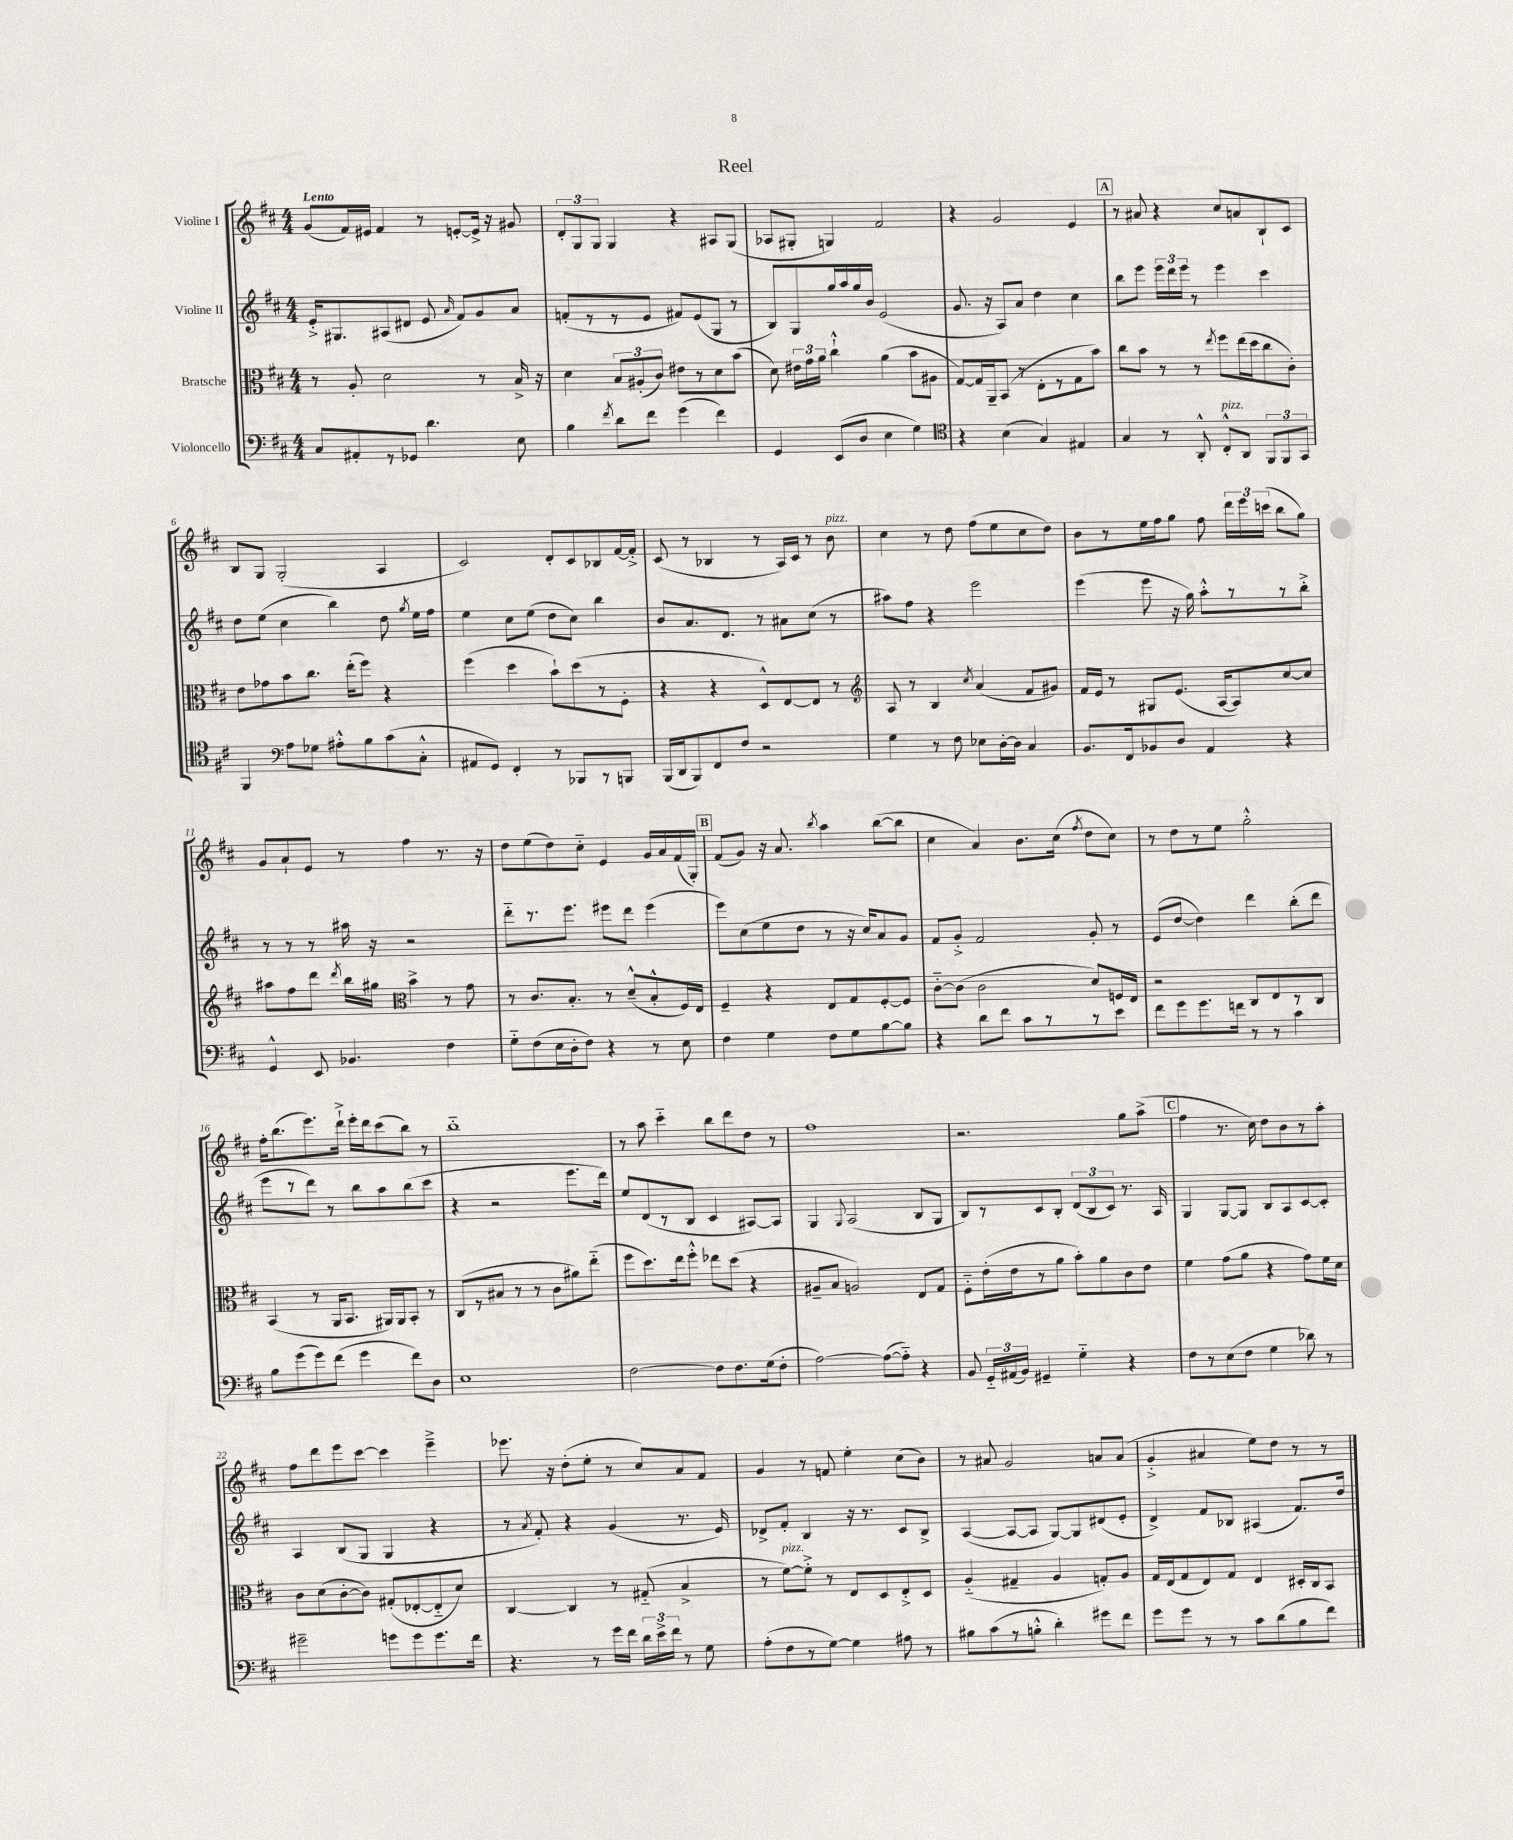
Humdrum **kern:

**kern	**kern	**kern	**kern
*part4	*part3	*part2	*part1
*staff4	*staff3	*staff2	*staff1
*I"Violoncello	*I"Bratsche	*I"Violine II	*I"Violine I
*clefF4	*clefC3	*clefG2	*clefG2
*k[f#c#]	*k[f#c#]	*k[f#c#]	*k[f#c#]
*M4/4	*M4/4	*M4/4	*M4/4
=1	=1	=1	=1
!	!	!	!LO:TX:a:B:t=Lento
8C#/L	8r	16e'^/KL	(8g/L
.	.	8.G#X/	.
8AA#X'/	8A'/	.	16f#/L)
.	.	.	16e#X/JJ
8r	2d\	(8A#X/	4f#/
8GG-X/J	.	8d#X/J	.
4.d\	.	8e/	8r
.	.	16qqa/	.
.	.	8f#/L)	[8en'/L
.	8r	8g/	16e^/Jk]
.	.	.	16r
8E\	16B^/	8a/J	8g#X/
.	16r	.	.
=2	=2	=2	=2
4B\	4d\	(8fn'/L	12d'/L
.	.	.	12G/
.	.	8r	.
.	.	.	12G/J
8qf#/	.	.	.
8d\L	12B/L	8r	4G/
.	(12A#X'/	.	.
8f#\J	.	8e/J	.
.	12c#/J)	.	.
(4g\	8e#X\L	8f#X/L)	4r
.	8r	(8e/	.
4f#\)	8d\	8G/J	8A#X/L
.	(8b\J	8r	(8G/J
=3	=3	=3	=3
4GG/	8d\)	8B/L)	8A-X/L
.	24e#X\LL	8G/	8G#X'/J
.	24g\	.	.
.	24a\JJ	.	.
(8EE/L	4cc#`^^\	16gg/L	4Gn/)
.	.	16aa/	.
8D/J	.	16gg/	.
.	.	16b/JJ	.
4E\	(4a\	(2e/	2f#/
4G\)	8b\L	.	.
.	8A#X\J	.	.
=4	=4	=4	=4
*clefC4	*	*	*
4r	[8G/L)	8.g/	4r
.	16G/L]	.	.
.	16AA~/J	16r	.
(4B\	(8BB/J	8A/L)	2g/
.	8r	8a/J	.
4G/)	8E'\L	4dd\	.
.	8r	.	.
4E#X/	8G\	4cc#\	4e/
.	8b\J)	.	.
!!LO:REH:place=s1:t=A
=5	=5	=5	=5
4G/	8cc#\L	8bb\L	8r
.	8b\J	8eee\J	8a#X/
8r	8r	24eee\LL	4r
.	.	24ddd\	.
.	.	24eee\JJ	.
8AA'^^/	8r	8r	.
.	8qee/	.	.
!LO:TX:a:i:t=pizz.	!	!	!
8C#'^^/L	8ff#\L	4eee\	8cc#/L
8AA/J	(16ee\L	.	8an/
.	16dd\J	.	.
12FF#/L	8cc#\	4ccc#\	8B`/
12FF#/	.	.	.
.	8c#'\J)	.	8c#/J
12GG/J	.	.	.
!!LO:LB:g=z
=6	=6	=6	=6
4FF#/	8e\L	8dd\L	8B/L
.	8g-X\	(8ee\J	8G/J
*clefF4	*	*	*
8A\L	8b\	4cc#\	(2G'/
8G-X\J	8.cc#\J	.	.
8A#X'^^\L	.	4bb\)	.
.	(16ee'\KL	.	.
8B\	8ff#\J)	.	.
(8c#\	4r	8dd\	4A/
.	.	8qgg/	.
8C#'^^\J	.	16ee\LL	.
.	.	16ff#\JJ	.
=7	=7	=7	=7
8AA#X/L	(4ff#\	4ee\	2c#/)
8GG/J)	.	.	.
4FF#'/	4dd\	8cc#\L	.
.	.	(8ee\J	.
8r	8b`\L)	8dd\L	8d'/L
8BBB-X/L	(8dd\	8cc#\J)	8c#/
8r	8r	4bb\	8B-X/
8BBBn/J	8F#'\J	.	[16f#/L
.	.	.	16f#'^/JJ]
=8	=8	=8	=8
(16BBB/LL	4r	8b/L	(8c#/
16DD/J	.	.	.
8BBB/)	.	8.a/	8r
8FF#/	4r	.	4B-X/
.	.	8.d/J	.
8F#/J	.	.	.
2r	8D^^/L)	8r	8r
.	[8E/	8a#X\L	16A/LL)
.	.	.	16c#/JJ
.	8E/J]	(8cc#\J	8r
!	!	!	!LO:TX:a:i:t=pizz.
.	8r	8r	8b\
=9	=9	=9	=9
*	*clefG2	*	*
4G\	8A/	8aa#X\L)	4cc#\
.	8r	8ff#\J	.
8r	4B/	4r	8r
8F#\	.	.	8dd\
.	8qcc#/	.	.
8E-X\L	(4a/	2eee\	(8ff#\L
[16D'\L	.	.	8ee\
16D\JJ]	.	.	.
4C#/	8f#/L	.	8cc#\
.	8g#X/J)	.	8dd\J)
=10	=10	=10	=10
8.BB/L	16f#/LL	(4eee\	8b\L
.	16e/JJ	.	.
.	8r	.	8r
16FF#/k	.	.	.
8BB-X/	8G#X/L	8eee\	16ee\L
.	.	.	16ff#\J
8D/J	(8.e/J	16r	8gg\J
.	.	16gg\)	.
4AA/	.	8aa'^^\L	8ff#\
.	[16A/KL	.	.
.	8A/])	8r	24ddd\LL
.	.	.	24eee\
.	.	.	(24cccn\JJ
4r	[8cc#/	8r	8bb\L
.	8cc#/J]	8bb'^\J	8gg\J)
!!LO:LB:g=z
=11	=11	=11	=11
4GG^^/	8aa#X\L	8r	8g/L
.	8ff#\	8r	8a`/
8EE/	8ddd\J	8r	8e/J
.	8qddd/	.	.
4.BB-X/	16bb\LL	16aa#X\	8r
.	16gg#X\JJ	16r	.
*	*clefC3	*	*
.	4b^\	2r	4ff#\
4F#\	8r	.	8.r
.	8g\	.	.
.	.	.	16r
=12	=12	=12	=12
8G\L	8r	8ddd\L	8dd\L
(8F#\	8.c#/L	8.r	(8ee\
16E\L	.	.	8dd\)
16D'\J	8.B'/J	8.eee\J	.
8F#\J)	.	.	8cc#\J
4r	8r	8eee#X\L	4e/
.	(8d~^^/L	8ddd\J	.
8r	8B'^^/	(4eee#\	16g/LL
.	.	.	16a/
8E\	16F#/L)	.	(16f#/
.	16E/JJ	.	16G'/JJ)
!!LO:REH:place=s1:t=B
=13	=13	=13	=13
4F#\	4F#~/	8eee\L)	(8f#/L
.	.	(8cc#\	8g/J)
4G\	4r	8ee\	16r
.	.	.	8.a/
.	.	8dd\J	.
.	.	.	8qbb/
8F#\L	8E/L	8r	4aa\
8G\	8G/	16r	.
.	.	16cc#/KL)	.
[8B\	[8F#'/	8a/	([8bb\L
8B\J]	8F#/J]	8g/J	8bb\J]
=14	=14	=14	=14
4r	[8c#\L	8f#/L	4cc#\
.	(8c#\J]	8g'^/J	.
8d\L	2c#\	2f#/	4a/)
8f#\J	.	.	.
8c#\L	.	.	8.b\L
8r	.	.	.
.	.	.	(16cc#\Jk
.	.	.	8qff#/
8r	8d/L)	8g'/	8dd\L
8e\J	16Fn/L	8r	8cc#\J)
.	16E/JJ	.	.
=15	=15	=15	=15
8f#\L	2r	(8e/L	8r
8g\	.	[8dd/J	8dd\L
8.g\	.	4dd\])	8r
.	.	.	8ee\J
16fn\Jk	.	.	.
8r	8C#/L	4ddd\	2gg'^^\
8r	8E/	.	.
4c#\	8r	(8bb'\L	.
.	8C#/J	8ddd\J	.
!!LO:LB:g=z
=16	=16	=16	=16
8B\L	(4BB/	8eee\L	16ff#'\KL
.	.	.	(8.bb\
(8g\	.	8r	.
8g\)	8r	8ddd\J)	8.eee\)
(8f#\J	16AA/KL	8r	.
.	8.BB/J	.	16ddd`^\Jk
4g\	.	8bb\L	16eee'\LL
.	.	.	16ddd\J
.	16AA#X/LL)	8aa\	(8ccc#\
.	16AA#/J	.	.
8f#\L)	8BB'/J	(8bb\	8bb\J)
8D\J	8r	8ccc#\J	8r
=17	=17	=17	=17
1E	(8C#/L	4r	1bb
.	8r	.	.
.	8B#X/J	2r	.
.	8r	.	.
.	8r	.	.
.	8c#\L	.	.
.	8a#X\)	8.eee\L	.
.	(8ee\J	.	.
.	.	16ddd\Jk)	.
=18	=18	=18	=18
[2F#\	8ff#\L	8ee/L	8r
.	8.dd\)	(8d/	8aa\
.	.	8r	4ccc#\
.	16ee\k	.	.
.	8ff#'^^\J	8B/J	.
8F#\L]	8ee-X\L	4c#/	8bb\L
8.F#\	(8dd\J	.	8ddd\
.	4r	[8A#X/L)	8dd\J
(16G\k	.	.	.
8F#'\J	.	8A#/J]	8r
=19	=19	=19	=19
[2A\)	8A#X~/L	4G/	1ff#
.	8B/J	.	.
.	.	8qqG/	.
.	2An/)	(2A/	.
(8A\L_	.	.	.
8A\J])	.	.	.
4r	8E/L	8B/L	.
.	8G/J	8G/J	.
=20	=20	=20	=20
8BB/	8F#\L	8B/L)	2.r
24GG/LL	(16e'\L	8r	.
(24AA#X/	.	.	.
.	16e\J	.	.
24BB/JJ)	.	.	.
4GG#X~/	8r	8c#/	.
.	8a\J	8B'/J	.
4G\	8b'\L)	(12d/L	.
.	.	12B/	.
.	8a\	.	.
.	.	12c#/J)	.
4r	8c#\	8.r	8gg\L
.	8e\J	.	(8aa^\J
.	.	16A/	.
!!LO:REH:place=s1:t=C
=21	=21	=21	=21
8F#\L	4f#\	4G/	4ff#\
8r	.	.	.
(8E\	(8g\L	[8G/L	8.r
8F#\J	8a\J	8G/J]	.
.	.	.	16cc#\)
4G\	4r	8B/L	8dd\L
.	.	8A/	8b\
8d-X\)	8g\L)	[8c#/	8r
8r	16f#\L	8c#'/J]	8aa'\J
.	16d\JJ	.	.
!!LO:LB:g=z
=22	=22	=22	=22
2g#X~\	8c#\L	4A/	8ff#\L
.	(8d\	.	8ddd\
.	[8c#'\	(8B/L	8eee\
.	8c#\J])	8G/J	[8ccc#\J
8gn\L	(8G#X'/L	4G/	4ccc#\]
8g\	[8E-X'/	.	.
8.g\	8E-/]	4r	4eee~^\
.	8d/J)	.	.
16f#\Jk	.	.	.
=23	=23	=23	=23
4.r	[4C#/	8r	8.eee-X\
.	.	8qa/	.
.	.	8f#'/)	.
.	.	.	16r
.	4C#/]	4r	(8dd'\L
8r	.	.	8ee'\J
16g\LL	8r	(4g/	8r
16f#\JJ	.	.	.
24d\LL	(8G#X/	.	8cc#/L)
24e^\	.	.	.
24f#\JJ	.	.	.
8r	4B^/	8.r	8a/
8G\	.	.	8f#/J
.	.	16e/)	.
=24	=24	=24	=24
(8A'\L	8r	8d-X^/L	4g/
!	!LO:TX:a:i:t=pizz.	!	!
8F#\	[8f#\L)	8f#'/J	.
8r	8f#'^\J]	4B/	8r
[8G\J)	8r	.	8fn/
4G\]	8E/L	16r	4ee'\
.	.	8.r	.
.	8D/	.	.
8A#X\	8E'^/	8c#/L	(8cc#\L
8r	8D/J	8B^/J	8b\J)
=25	=25	=25	=25
8B#X\L	(4A/	([4A/	8r
(8c#\	.	.	8a#X/
8r	4G#X~/	8A/L_	2g/
8Bn'^^\J	.	8A/J]	.
4d'\)	4A/	[8G/L)	.
.	.	8G/]	.
8g#X\L	8Gn'/L)	(8d#X/	8an/L
8f#\J	8A/J	8e'/J	(8a/J
=26	=26	=26	=26
8g\L	16G/LL	4d^/)	4g'^/
.	(16E/J	.	.
8g\J	8G/	.	.
8r	8E/)	8f#/L	4a#X/
8r	8G/J	8B-X/J	.
8c#\L	4E/	(4A#X/	8ee\L)
(8d\	.	.	8dd\J
8B\	16D#X'/LL	8.f#/L)	8r
.	16C#/J	.	.
8f#\J)	8BB/J	.	8r
.	.	16dd/Jk	.
==	==	==	==
*-	*-	*-	*-
